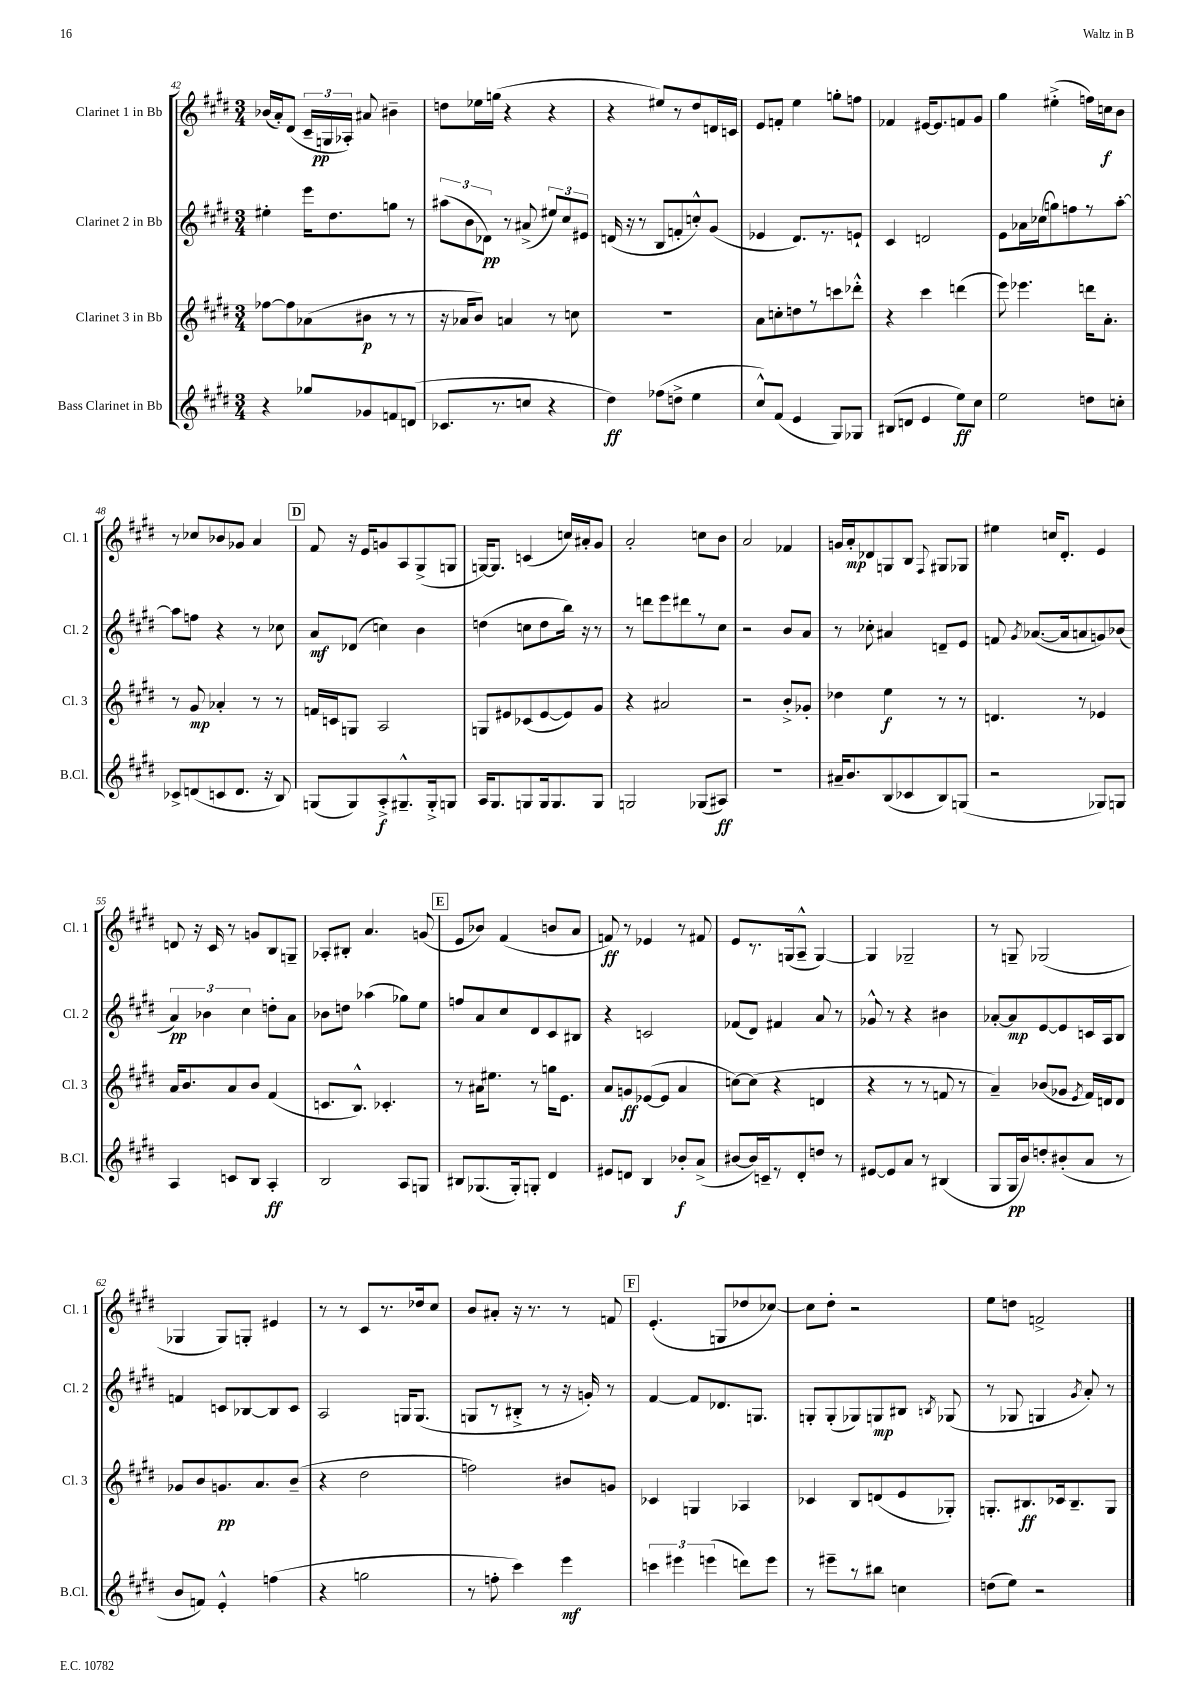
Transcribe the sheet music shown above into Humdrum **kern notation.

**kern	**dynam	**kern	**dynam	**kern	**dynam	**kern	**dynam
*part4	*part4	*part3	*part3	*part2	*part2	*part1	*part1
*staff4	*staff4	*staff3	*staff3	*staff2	*staff2	*staff1	*staff1
*I"Bass Clarinet in Bb	*	*I"Clarinet 3 in Bb	*	*I"Clarinet 2 in Bb	*	*I"Clarinet 1 in Bb	*
*I'B.Cl.	*	*I'Cl. 3	*	*I'Cl. 2	*	*I'Cl. 1	*
*clefG2	*	*clefG2	*	*clefG2	*	*clefG2	*
*k[f#c#g#d#]	*	*k[f#c#g#d#]	*	*k[f#c#g#d#]	*	*k[f#c#g#d#]	*
*M3/4	*	*M3/4	*	*M3/4	*	*M3/4	*
=42	=42	=42	=42	=42	=42	=42	=42
4r	.	[8ff-X\L	.	4ee#X'\	.	(16b-X/LL	.
.	.	.	.	.	.	16a'/J)	.
.	.	8ff-\]	.	.	.	(8d#/J	.
8gg-X/L	.	(8a-X\	.	16eee\KL	.	24c#~/LL	.
.	.	.	.	.	.	24Gn/	pp
.	.	.	.	8.dd#\	.	.	.
.	.	.	.	.	.	24A-X'/JJ)	.
8g-X/	.	8b#X\J	p	.	.	8a#X/	.
8fn/	.	8r	.	8ggn\J	.	4b#X~\	.
(8dn/J	.	8r	.	8r	.	.	.
=43	=43	=43	=43	=43	=43	=43	=43
8.c-X/L	.	16r	.	(12aa#X\L	.	8ddn\L	.
.	.	16a-X/KL	.	.	.	.	.
.	.	.	.	12b\	.	.	.
.	.	8b/J)	.	.	.	16ee-X\L	.
.	.	.	.	12d-X\J)	pp	.	.
8.r	.	.	.	.	.	(16ggn\JJ	.
.	.	4an/	.	8r	.	4r	.
8ccn/J	.	.	.	(8a#X^/	.	.	.
4r	.	8r	.	12ee#X/L)	.	4r	.
.	.	.	.	12cc#/	.	.	.
.	.	8ccn\	.	.	.	.	.
.	.	.	.	12e#X/J	.	.	.
=44	=44	=44	=44	=44	=44	=44	=44
4dd#\)	ff	2.r	.	(16dn/	.	4r	.
.	.	.	.	16r	.	.	.
.	.	.	.	8r	.	.	.
(8ff-X\L	.	.	.	8B/L	.	8ee#X/L)	.
8ddn^\J	.	.	.	8fn'/	.	8r	.
4ee\	.	.	.	8ccn'^^/)	.	8dd#/	.
.	.	.	.	(8g#/J	.	16dn/L	.
.	.	.	.	.	.	16cn/JJ	.
=45	=45	=45	=45	=45	=45	=45	=45
8cc#^^/L)	.	8a\L	.	4e-X/	.	8e/L	.
(8f#/J	.	8ccn'\	.	.	.	8fn'/J	.
4e/	.	8ddn\	.	8.d#/L)	.	4ee\	.
.	.	8r	.	.	.	.	.
.	.	.	.	8.r	.	.	.
8G#/L)	.	8cccn\	.	.	.	8ggn'\L	.
8G-X/J	.	8ddd-X'^^\J	.	8en`/J	.	8ffn\J	.
=46	=46	=46	=46	=46	=46	=46	=46
(8B#X/L	.	4r	.	4c#/	.	4f-X/	.
8dn/J	.	.	.	.	.	.	.
4e/	.	4ccc#\	.	2dn/	.	[16e#X/KL	.
.	.	.	.	.	.	8.e#/]	.
8ee\L)	ff	(4dddn\	.	.	.	8fn/	.
8cc#\J	.	.	.	.	.	8g#/J	.
=47	=47	=47	=47	=47	=47	=47	=47
2ee\	.	8eee\)	.	8e\L	.	4gg#\	.
.	.	4.eee-X\	.	16a-X\L	.	.	.
.	.	.	.	(16cc-X\J	.	.	.
.	.	.	.	8ggn\)	.	(4ee#X'^\	.
.	.	.	.	8ffn\	.	.	.
8ddn\L	.	16dddn\KL	.	8r	.	16ffn\LL)	.
.	.	8.a'\J	.	.	.	16ccn\J	f
8ccn'\J	.	.	.	[8aa'\J	.	8b\J	.
!!LO:LB:g=z
=48	=48	=48	=48	=48	=48	=48	=48
8c-X^/L	.	8r	.	8aa\L]	.	8r	.
(8dn/	.	8g#/	mp	8ffn\J	.	8cc-X/L	.
8cn/	.	4a-X'/	.	4r	.	8b-X/	.
8.d/J	.	.	.	.	.	8g-X/J	.
.	.	8r	.	8r	.	4a/	.
16r	.	.	.	.	.	.	.
8B/)	.	8r	.	8cc-X\	.	.	.
!!LO:REH:place=s1:t=D
=49	=49	=49	=49	=49	=49	=49	=49
(8Gn/L	.	16fn/LL	.	8a/L	mf	8f#/	.
.	.	16cn/J	.	.	.	.	.
8G/)	.	8Gn/J	.	(8d-X/J	.	16r	.
.	.	.	.	.	.	16e/KL	.
8A'^/	f	2A/	.	4ccn\)	.	8gn/	.
8.G#X~^^/	.	.	.	.	.	8A/	.
.	.	.	.	4b\	.	(8G#^/	.
16G#'^/k	.	.	.	.	.	.	.
8Gn/J	.	.	.	.	.	8Gn/J	.
=50	=50	=50	=50	=50	=50	=50	=50
16A/KL	.	8Gn/L	.	(4ddn\	.	[16Gn/KL)	.
8.G#/	.	.	.	.	.	8.G/J]	.
.	.	8e#X/	.	.	.	.	.
8Gn/	.	(8c-X/	.	8ccn\L	.	(4cn/	.
16G/k	.	[8e#/	.	8dd\	.	.	.
8.G/	.	.	.	.	.	.	.
.	.	8e#/])	.	16bb\Jk)	.	16ccn/LL)	.
.	.	.	.	16r	.	16a#X'/J	.
8G/J	.	8g#/J	.	8r	.	8g#/J	.
=51	=51	=51	=51	=51	=51	=51	=51
2Gn/	.	4r	.	8r	.	2a'/	.
.	.	.	.	8dddn\L	.	.	.
.	.	2a#X/	.	8eee\	.	.	.
.	.	.	.	8ddd#X\	.	.	.
(8G-X/L	.	.	.	8r	.	8ccn\L	.
8A#X/J)	ff	.	.	8cc#\J	.	8b\J	.
=52	=52	=52	=52	=52	=52	=52	=52
2.r	.	2r	.	2r	.	2a/	.
.	.	8b'^/L	.	8b/L	.	4f-X/	.
.	.	8g-X'/J	.	8a/J	.	.	.
=53	=53	=53	=53	=53	=53	=53	=53
16a#X~/KL	.	4dd-X\	.	8r	.	16gn/LL	.
8.b/	.	.	.	.	.	16a'/J	mp
.	.	.	.	8cc-X'\	.	8d-X/	.
(8B/	.	4ee\	f	4a#X/	.	8Gn/	.
8c-X/	.	.	.	.	.	8B/J	.
.	.	.	.	.	.	8qqF#/	.
8B/)	.	8r	.	8dn~/L	.	8G#X/L	.
(8Gn/J	.	8r	.	8e/J	.	8G-X/J	.
=54	=54	=54	=54	=54	=54	=54	=54
2r	.	4.dn/	.	8fn/	.	4ee#X\	.
.	.	.	.	8qg#/	.	.	.
.	.	.	.	([8.a-X/L	.	.	.
.	.	.	.	.	.	16ccn/KL	.
.	.	.	.	16a-/k]	.	8.d#'/J	.
.	.	8r	.	8an/	.	.	.
8G-X/L)	.	4e-X/	.	8gn/)	.	4e/	.
8Gn/J	.	.	.	(8b-X/J	.	.	.
!!LO:LB:g=z
=55	=55	=55	=55	=55	=55	=55	=55
4A/	.	16a/KL	.	6a/)	pp	8dn/	.
.	.	8.b/	.	.	.	.	.
.	.	.	.	.	.	16r	.
.	.	.	.	6b-X\	.	.	.
.	.	.	.	.	.	16c#/	.
8cn/L	.	8a/	.	.	.	8r	.
.	.	.	.	6cc#\	.	.	.
8B/J	.	8b/J	.	.	.	8gn/L	.
4A'/	ff	(4f#/	.	8ddn'\L	.	8B/	.
.	.	.	.	8a\J	.	8Gn~/J	.
=56	=56	=56	=56	=56	=56	=56	=56
2B/	.	8.cn/L	.	8b-X\L	.	8A-X'/L	.
.	.	.	.	8ddn\J	.	8B#X'/J	.
.	.	8.B^^/J)	.	.	.	.	.
.	.	.	.	(4aa-X\	.	4.a/	.
.	.	4.c-X'/	.	.	.	.	.
8A/L	.	.	.	8gg-X\L)	.	.	.
8Gn/J	.	.	.	8ee\J	.	(8gn/	.
!!LO:REH:place=s1:t=E
=57	=57	=57	=57	=57	=57	=57	=57
8B#X/L	.	8r	.	8ffn/L	.	8e/L	.
(8.G-X/	.	16a#X\KL	.	8a/	.	8b-X/J)	.
.	.	8.ee#X\J	.	.	.	.	.
.	.	.	.	8cc#/	.	(4f#/	.
16G-'/k)	.	.	.	.	.	.	.
8Gn'/J	.	8r	.	8d#/	.	.	.
4d#/	.	16ggn\KL	.	8c#/	.	8bn/L	.
.	.	8.e\J	.	.	.	.	.
.	.	.	.	8B#X/J	.	8a/J	.
=58	=58	=58	=58	=58	=58	=58	=58
8e#X/L	.	8a/L	.	4r	.	8fn/)	ff
8dn/J	.	8gn/	ff	.	.	8r	.
4B/	.	([8e-X/	.	2cn/	.	4e-X/	.
.	.	8e-/J]	.	.	.	.	.
8b-X'/L	f	4a/	.	.	.	8r	.
(8a^/J	.	.	.	.	.	8f#X/	.
=59	=59	=59	=59	=59	=59	=59	=59
[8b#X/L	.	[8ccn\L)	.	(8f-X/L	.	8e/L	.
16b#/L])	.	(8cc\J]	.	8d#/J)	.	8.r	.
16cn~/J	.	.	.	.	.	.	.
8r	.	4r	.	4f#X/	.	.	.
.	.	.	.	.	.	(16Gn/k	.
8d#'/	.	.	.	.	.	8A~^^/J	.
8ddn/J	.	4dn/	.	8a/	.	[4G/)	.
8r	.	.	.	8r	.	.	.
=60	=60	=60	=60	=60	=60	=60	=60
[8e#X/L	.	4r	.	8g-X^^/	.	4G/]	.
8e#/]	.	.	.	8r	.	.	.
8a/J	.	8r	.	4r	.	2G-X~/	.
8r	.	8r	.	.	.	.	.
(4B#X/	.	8fn/	.	4b#X\	.	.	.
.	.	8r	.	.	.	.	.
=61	=61	=61	=61	=61	=61	=61	=61
8G#/L	.	4a~/)	.	[8a-X'/L	.	8r	.
16G#/L	pp	.	.	8a-/]	mp	8Gn~/	.
16b/J)	.	.	.	.	.	.	.
8ddn'/	.	(8b-X/L	.	[8e/	.	(2G-X/	.
(8b#X'/	.	8g-X/J	.	8e/]	.	.	.
.	.	8qe/	.	.	.	.	.
8a/J	.	16f#/LL)	.	16cn/L	.	.	.
.	.	16dn/J	.	16A/J	.	.	.
8r	.	8d/J	.	8B/J	.	.	.
!!LO:LB:g=z
=62	=62	=62	=62	=62	=62	=62	=62
8b/L	.	8g-X/L	.	4fn/	.	4G-X/	.
8fn/J)	.	8b/	.	.	.	.	.
4e'^^/	.	8.gn/	pp	8cn/L	.	8G-/L)	.
.	.	.	.	[8B-X/	.	8Gn'/J	.
.	.	8.a/	.	.	.	.	.
(4ffn\	.	.	.	8B-/]	.	4e#X/	.
.	.	(8b~/J	.	8c/J	.	.	.
=63	=63	=63	=63	=63	=63	=63	=63
4r	.	4r	.	2A/	.	8r	.
.	.	.	.	.	.	8r	.
2ggn\	.	2dd#\	.	.	.	8c#/L	.
.	.	.	.	.	.	8.r	.
.	.	.	.	16Gn/KL	.	.	.
.	.	.	.	(8.G/J	.	16dd-X/k	.
.	.	.	.	.	.	8cc#/J	.
=64	=64	=64	=64	=64	=64	=64	=64
8r	.	2ffn\)	.	8Gn/L	.	8b/L	.
8ffn'\	.	.	.	8r	.	8a#X'/J	.
4ccc#\)	.	.	.	8B#X'^/J	.	16r	.
.	.	.	.	.	.	8.r	.
.	.	.	.	8r	.	.	.
4eee\	mf	8b#X/L	.	16r	.	8r	.
.	.	.	.	16gn'/)	.	.	.
.	.	8gn/J	.	8r	.	8fn/	.
!!LO:REH:place=s1:t=F
=65	=65	=65	=65	=65	=65	=65	=65
6cccn\	.	4c-X/	.	[4f#/	.	(4.e'/	.
6eee#X\	.	.	.	.	.	.	.
.	.	4Gn/	.	8f#/L]	.	.	.
(6eeen\	.	.	.	.	.	.	.
.	.	.	.	8.d-X/	.	8Gn/L	.
8dddn\L)	.	4A-X/	.	.	.	8dd-X/	.
.	.	.	.	8.Gn/J	.	.	.
8eee\J	.	.	.	.	.	[8cc-X/J)	.
=66	=66	=66	=66	=66	=66	=66	=66
8r	.	4c-X/	.	8Gn'/L	.	8cc-\L]	.
8eee#X~\L	.	.	.	(8G'/	.	8dd#'\J	.
8r	.	8B/L	.	8G-X/)	.	2r	.
8bb#X\J	.	(8dn/	.	8Gn/	mp	.	.
4ccn\	.	8e/	.	8B#X/J	.	.	.
.	.	.	.	8qBn/	.	.	.
.	.	8G-X'/J)	.	(8G-X/	.	.	.
=67	=67	=67	=67	=67	=67	=67	=67
(8ddn\L	.	8.Gn'/L	.	8r	.	8ee\L	.
8ee\J)	.	.	.	8G-X/	.	8ddn\J	.
.	.	8.B#X/	ff	.	.	.	.
2r	.	.	.	4Gn/	.	2fn^/	.
.	.	16c-X/k	.	.	.	.	.
.	.	8.B#~/	.	.	.	.	.
.	.	.	.	8qg#/	.	.	.
.	.	.	.	8a'/)	.	.	.
.	.	8G/J	.	8r	.	.	.
==	==	==	==	==	==	==	==
*-	*-	*-	*-	*-	*-	*-	*-
